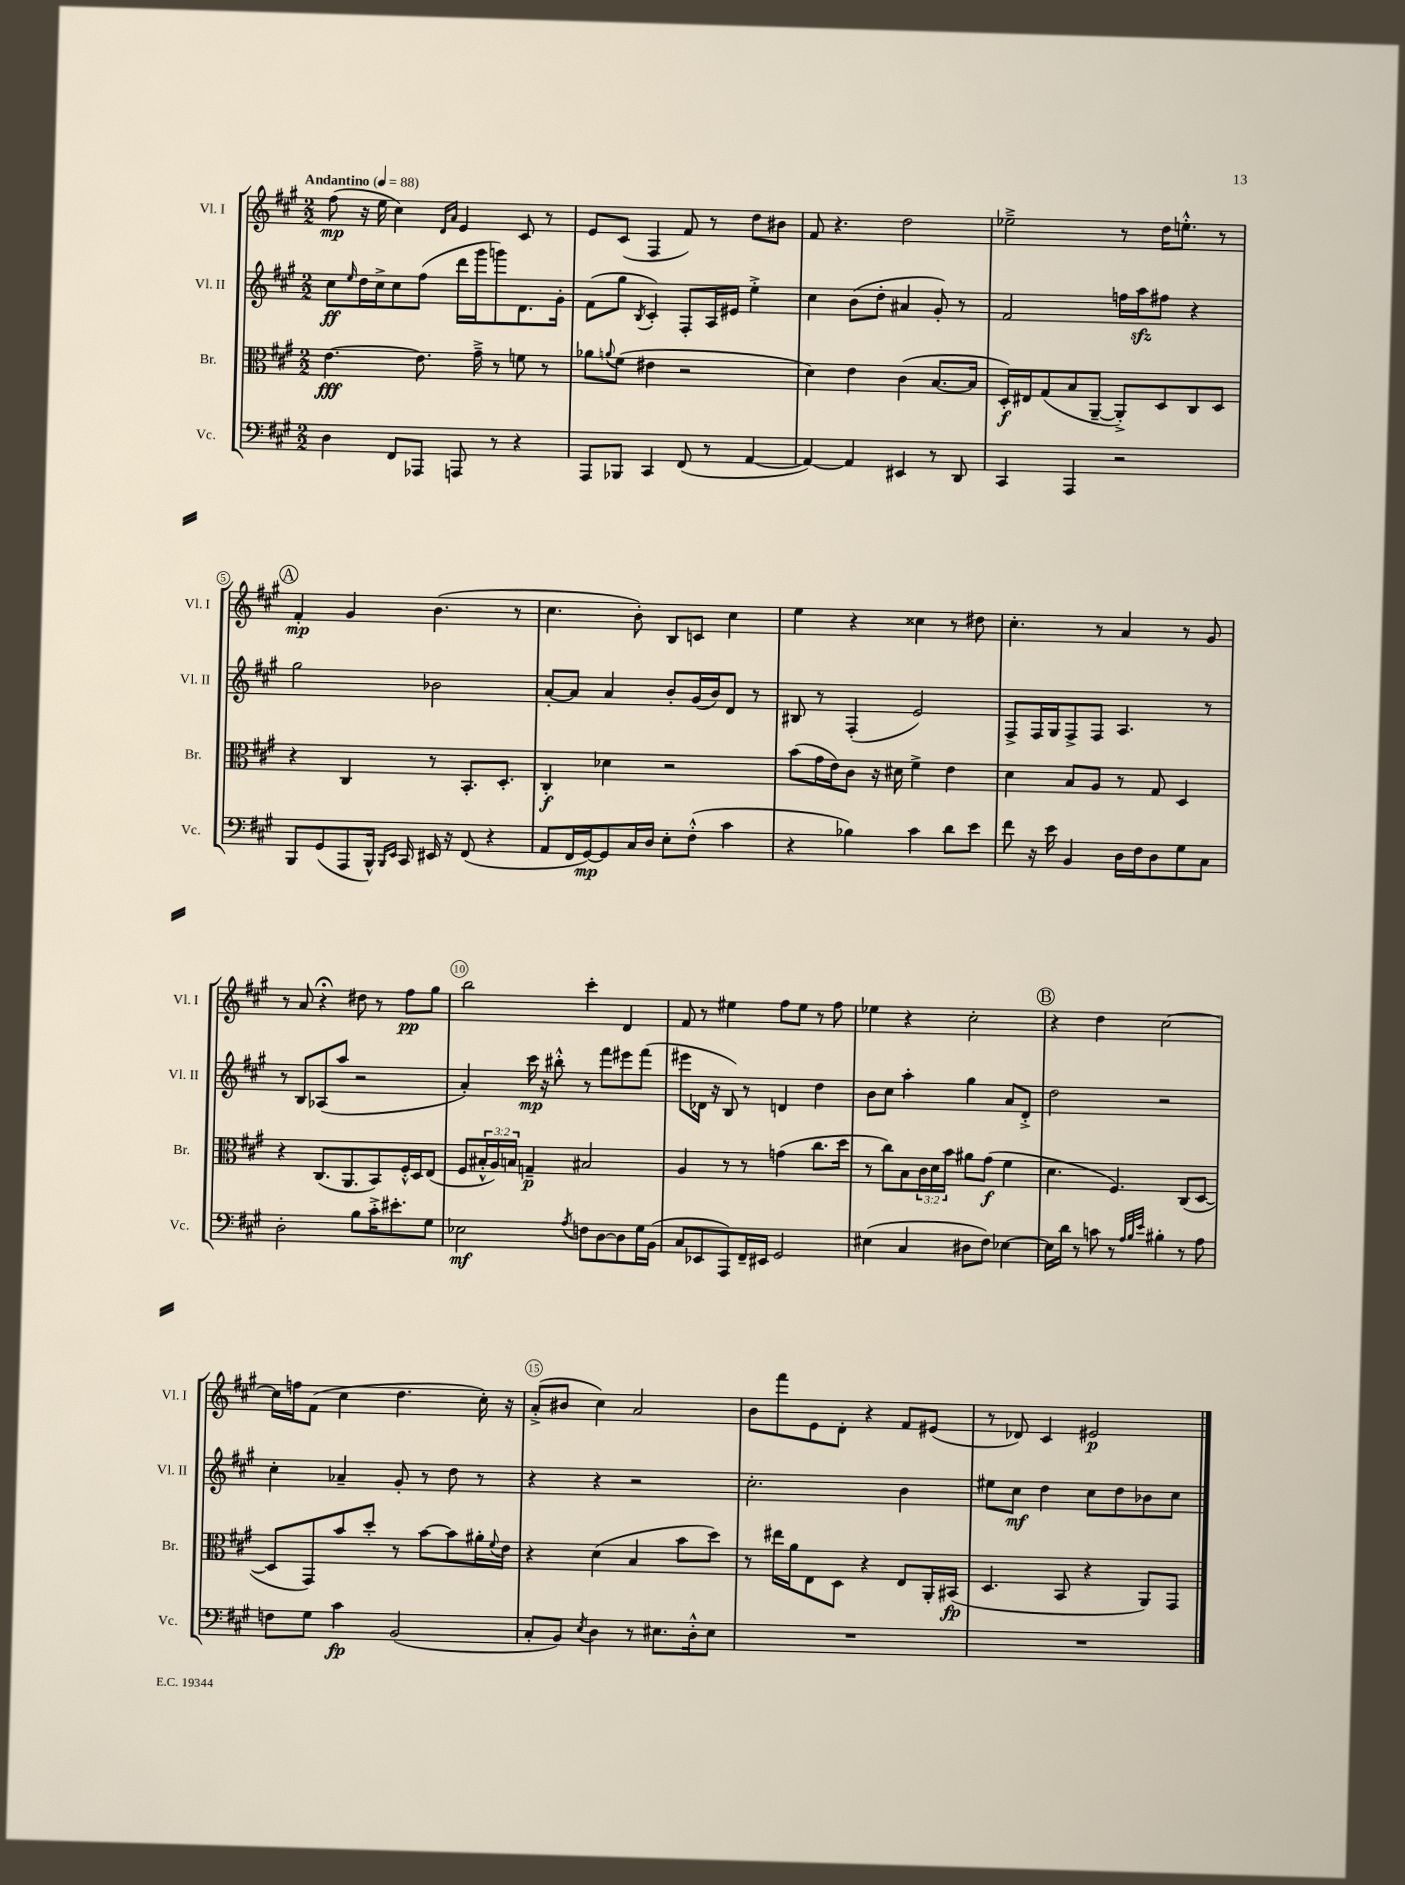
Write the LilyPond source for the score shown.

<<
\new StaffGroup <<
\new Staff = "s0" \with { instrumentName = "Vl. I" shortInstrumentName = "Vl. I" } {
    \clef treble \key a \major \numericTimeSignature \time 2/2 \tempo "Andantino" 4 = 88
    fis''8\mp( r16 e''16 cis''4) \grace { d'16 a'16 } e'4 cis'8 r8 |
    e'8 cis'8( fis4 fis'8) r8 d''8 bis'8 |
    fis'8 r4. d''2 |
    ees''2---> r8 d''16 e''8.-.-^ r8 |
    \mark \markup { \circle "A" } fis'4-.\mp gis'4 b'4.( r8 |
    cis''4. b'8-.) b8 c'8 cis''4 |
    e''4 r4 cisis''4 r8 dis''8 |
    cis''4.-. r8 a'4 r8 gis'8 |
    r8 a'8 r4\fermata dis''8 r8 fis''8\pp gis''8 |
    b''2 cis'''4-. d'4 |
    fis'8 r8 eis''4 fis''8 eis''8 r8 fis''8 |
    ees''4 r4 cis''2-. |
    \mark \markup { \circle "B" } r4 d''4 cis''2~ |
    cis''16 f''16 fis'8( cis''4 d''4. cis''16-.) r16 |
    a'8-.->( bis'8 cis''4) a'2 |
    b'8 fis'''8 e'8 d'8-. r4 fis'8 eis'8( |
    r8 des'8) cis'4 eis'2\p \bar "|." |
}
\new Staff = "s1" \with { instrumentName = "Vl. II" shortInstrumentName = "Vl. II" } {
    \clef treble \key a \major \numericTimeSignature \time 2/2
    cis''8\ff \grace { e''16 } d''16 cis''16-> cis''8 fis''8( d'''16 gis'''16 g'''8) d'8. gis'16-. |
    fis'8( gis''8 \acciaccatura { b8 } cis'4-.) fis8-. a16 eis'16 e''4-.-> |
    cis''4 b'8( d''8-. ais'4 gis'8-.) r8 |
    fis'2 f''16 a''16\sfz fis''8 r4 |
    \mark \markup { \circle "A" } gis''2 bes'2 |
    a'8~-. a'8 a'4 b'8-. gis'16( b'16) d'8 r8 |
    bis8 r8 fis4-.( e'2) |
    fis8-> fis16 gis16 fis8-> fis8 a4. r8 |
    r8 b8 aes8( a''8 r2 |
    a'4-.) cis'''16\mp r16 bis''8-.-^ r8 fis'''8 eis'''8 fis'''8( |
    eis'''8 des'16 r16 b8) r8 d'4 d''4 |
    b'8 cis''8 a''4-. gis''4 a'8 d'8-.-> |
    \mark \markup { \circle "B" } d''2 r2 |
    cis''4-. aes'4-- gis'8-. r8 d''8 r8 |
    r4 r4 r2 |
    cis''2.-. b'4 |
    eis''8 cis''8\mf d''4 cis''8 d''8 bes'8 cis''8 \bar "|." |
}
\new Staff = "s2" \with { instrumentName = "Br." shortInstrumentName = "Br." } {
    \clef alto \key a \major \numericTimeSignature \time 2/2 \override Staff.TupletNumber.text = #tuplet-number::calc-fraction-text
    e'4.~\fff e'8. gis'16---> r8 f'8 r8 |
    aes'8 \appoggiatura { a'8 } fis'8( eis'4 r2 |
    d'4) e'4 cis'4( b8.~ b16 |
    d16-.\f) eis16 gis8( b8 a,8~-- a,8-.->) d8 cis8 d8 |
    \mark \markup { \circle "A" } r4 cis4 r8 b,8.-. d8.-. |
    cis4-.\f des'4 r2 |
    b'8( gis'16 e'16) cis'8 r16 dis'16 fis'4-> e'4 |
    d'4 b8 a8 r8 gis8 d4 |
    r4 cis8.( a,8. b,8) fis16-.-^ d16 e8( |
    fis8 \tuplet 3/2 { bis16-.-^ a16) b16 } g4--\p bis2 |
    a4 r8 r8 g'4( cis''8. d''16 |
    r8 cis''8) b8 \tuplet 3/2 { cis'16 d'16 b'16 } ais'8 gis'8\f( fis'4 |
    \mark \markup { \circle "B" } d'4. fis4.) cis8( d8~ |
    d8 gis,8) b'8 d''8-. r8 b'8~ b'8 ais'16-. \appoggiatura { fis'8 } e'16 |
    r4 d'4( b4 b'8 d''8) |
    r8 eis''16 a'16 e8 d8 r4 e8 a,16-. bis,16\fp( |
    d4. b,8 r4 a,8) gis,8 \bar "|." |
}
\new Staff = "s3" \with { instrumentName = "Vc." shortInstrumentName = "Vc." } {
    \clef bass \key a \major \numericTimeSignature \time 2/2
    d4 fis,8 aes,,8 a,,8 r8 r4 |
    a,,8 bes,,8 cis,4 fis,8( r8 a,4~ |
    a,4~) a,4 eis,4 r8 d,8 |
    cis,4 a,,4 r2 |
    \mark \markup { \circle "A" } b,,8 gis,8( a,,8 b,,16-^) \grace { b,,16 e,16 } cis,16 eis,16 r16 fis,8( r4 |
    a,8 fis,16 gis,16~\mp) gis,8 cis16 d16 e8-. fis8-.-^( cis'4 |
    r4 bes4) cis'4 d'8 e'8 |
    fis'8 r16 e'16 b,4 d16 fis16 d8 gis8 cis8 |
    d2-. b8 cis'16-.-> eis'8.-. gis8 |
    ees2\mf \acciaccatura { a8 } f8 d8~ d8 gis16 b,16( |
    cis8 ees,8 a,,8) fis,16-- eis,16 gis,2 |
    eis4( cis4 dis8 fis8) ees4~ |
    \mark \markup { \circle "B" } ees16 d'16 r8 c'8 r8 \grace { a32 b32 e'32 } bis4-. r8 a8 |
    f8 gis8 cis'4\fp b,2( |
    cis8-. b,8) \acciaccatura { e8 } d4 r8 eis8. d16-.-^ eis8 |
    R1 |
    R1 \bar "|." |
}
>>
>>
\layout { \context { \Score \override BarNumber.break-visibility = ##(#f #t #t) barNumberVisibility = #(every-nth-bar-number-visible 5) \override BarNumber.stencil = #(make-stencil-circler 0.1 0.3 ly:text-interface::print) } }
